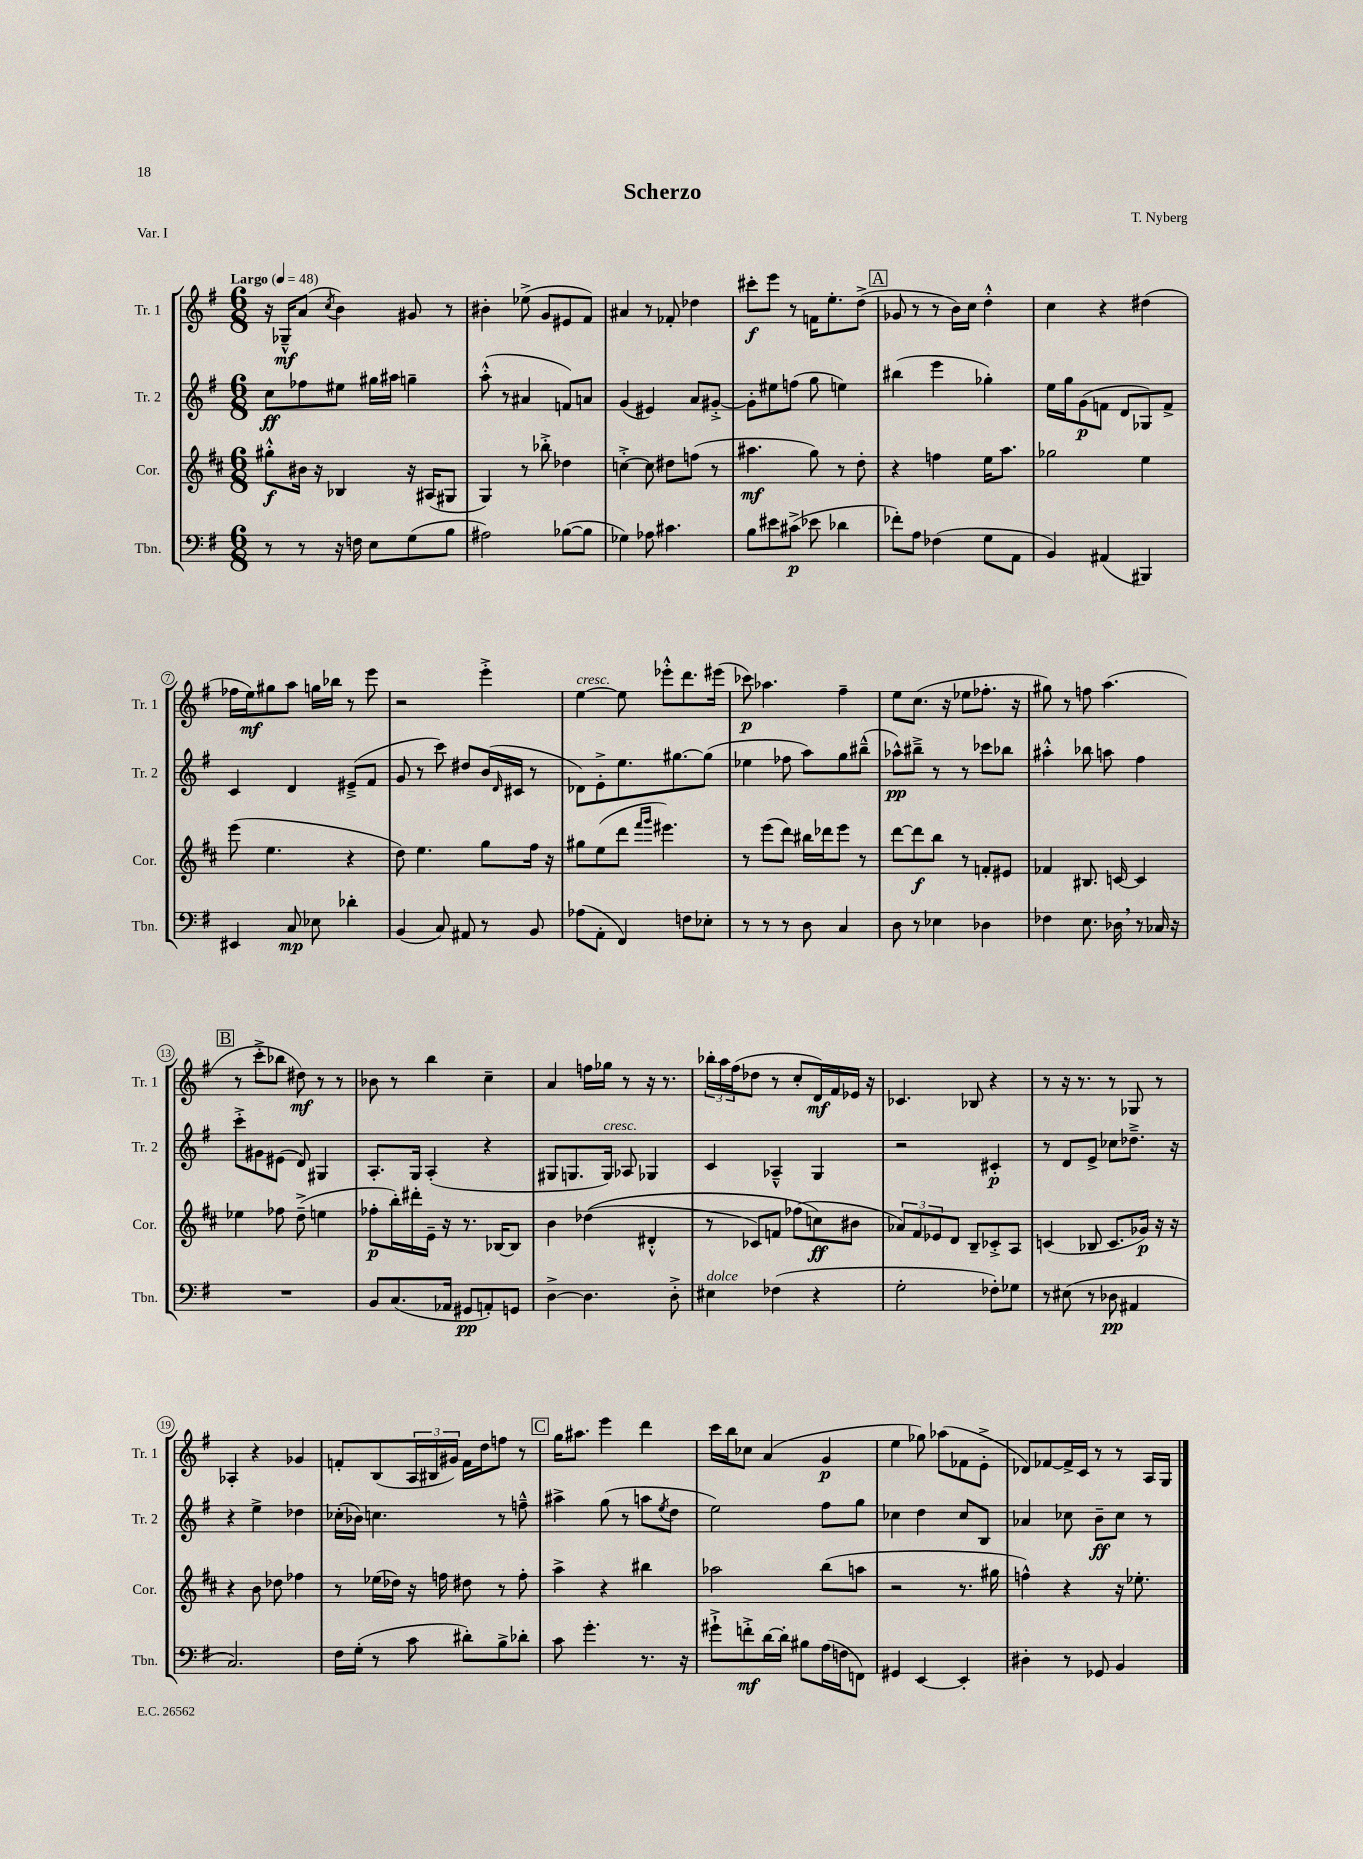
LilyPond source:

\header { title = "Scherzo" composer = "T. Nyberg" piece = "Var. I" }
<<
\new StaffGroup <<
\new Staff = "s0" \with { instrumentName = "Tr. 1" shortInstrumentName = "Tr. 1" } {
    \clef treble \key g \major \numericTimeSignature \time 6/8 \tempo "Largo" 4 = 48
    r16 ges16---^\mf a'8( \acciaccatura { c''8 } b'4) gis'8 r8 |
    bis'4-. ees''8->( g'8 eis'8 fis'8) |
    ais'4 r8 fes'8-. des''4 |
    cis'''8-.\f e'''8 r8 f'16 e''8.-. d''8->( |
    \mark \markup { \box "A" } ges'8 r8 r8 b'16) c''16 d''4-.-^ |
    c''4 r4 dis''4( |
    fes''16 e''16\mf) gis''8 a''8 g''16 bes''16 r8 e'''8 |
    r2 e'''4-.-> |
    e''4~^\markup { \italic "cresc." } e''8 ees'''8-.-^ d'''8. eis'''16( |
    ces'''8\p) aes''4. fis''4-- |
    e''8 c''8.( r16 ees''8 fes''8.-. r16 |
    gis''8) r8 f''8 a''4.( |
    \mark \markup { \box "B" } r8 c'''8-.-> bes''8 dis''8\mf) r8 r8 |
    bes'8 r8 b''4 c''4-- |
    a'4 f''16 ges''16 r8 r16 r8. |
    \tuplet 3/2 { bes''16-. a''16 fis''16( } des''8 r8 c''8-. d'16\mf) fis'16 ees'16 r16 |
    ces'4. bes8 r4 |
    r8 r16 r8. r8 ges8 r8 |
    aes4-. r4 ges'4 |
    f'8-. b8( \tuplet 3/2 { a16 bis16 gis'16) } f'16 d''16 f''8 r8 |
    \mark \markup { \box "C" } g''16 ais''8. e'''4 d'''4 |
    c'''16 b''16 ces''8 a'4( g'4\p |
    e''4 ges''8) aes''8( fes'8 e'8-.-> |
    des'8) fes'8~ fes'16-> c'16 r8 r8 a16 g16 \bar "|." |
}
\new Staff = "s1" \with { instrumentName = "Tr. 2" shortInstrumentName = "Tr. 2" } {
    \clef treble \key g \major \numericTimeSignature \time 6/8
    c''8\ff fes''8 eis''8 gis''16 ais''16 g''4-- |
    a''8-.-^( r8 ais'4 f'8) a'8 |
    g'4( eis'4) a'8 gis'8~-.-> |
    gis'8-. eis''8 f''8( g''8 e''4) |
    \mark \markup { \box "A" } bis''4( e'''4 ges''4-.) |
    e''16 g''16 g'8\p( f'8 d'8 ges8) f'8-> |
    c'4 d'4 eis'8--->( fis'8 |
    g'8 r8 c'''8) dis''8 b'16( \grace { d'16 } cis'16 r8 |
    des'8) e'8-.-> e''8. gis''8.~ gis''8( |
    ees''4 fes''8 a''8) g''8 bis''8---^( |
    aes''8-^\pp) bis''8---> r8 r8 ces'''8 bes''8 |
    ais''4-.-^ bes''8 a''8 fis''4 |
    \mark \markup { \box "B" } c'''8-.-> gis'8 eis'8( d'8) gis4 |
    a8.-. g16 a4-.( r4 |
    gis8 g8. g16^\markup { \italic "cresc." }) aes8 ges4 |
    c'4 aes4---^ g4 |
    r2 cis'4-.\p |
    r8 d'8 e'8-> ces''8 des''8.---> r16 |
    r4 e''4-> des''4 |
    ces''16-.( bes'16) c''4. r8 f''8---^ |
    \mark \markup { \box "C" } ais''4-> g''8( r8 a''8 \acciaccatura { e''8 } d''8 |
    e''2) fis''8 g''8 |
    ces''4 d''4 ces''8 b8 |
    aes'4 ces''8 b'8--\ff ces''8 r8 \bar "|." |
}
\new Staff = "s2" \with { instrumentName = "Cor." shortInstrumentName = "Cor." } {
    \clef treble \key d \major \numericTimeSignature \time 6/8
    gis''8-.-^\f bis'16 r16 bes4 r16 ais16( gis8 |
    g4) r8 bes''8-.-> des''4 |
    c''4~-.-> c''8 dis''8 f''8( r8 |
    ais''4.\mf g''8) r8 d''8-. |
    \mark \markup { \box "A" } r4 f''4 e''16 a''8. |
    ges''2 e''4 |
    e'''8( e''4. r4 |
    d''8) e''4. g''8 fis''16 r16 |
    gis''8 e''8( d'''8 \grace { fis'''16 g'''16 } eis'''4.) |
    r8 e'''8( d'''8) bis''16 des'''16 e'''8 r8 |
    d'''8~ d'''8\f b''8 r8 f'8-. eis'8 |
    fes'4 bis8. c'16~ c'4 |
    \mark \markup { \box "B" } ees''4 fes''8 d''8--->( e''4 |
    fes''8-.\p b''16-.) dis'''16-. e'16-- r16 r8. bes16~ bes8 |
    b'4 des''4(\( dis'4-.-^ |
    r8 ces'8) f'8 fes''8( c''8\ff\) bis'8 |
    \tuplet 3/2 { aes'8) fis'8 ees'8 } d'8 b8-- ces'8-.-> a8 |
    c'4( bes8 c'8. ges'16\p) r16 r16 |
    r4 b'8 des''8 fes''4 |
    r8 ees''16( des''16) r16 f''16 dis''8 r8 f''8-. |
    \mark \markup { \box "C" } a''4-> r4 bis''4 |
    aes''2 b''8( a''8 |
    r2 r8. gis''16 |
    f''4-^) r4 r16 ees''8.-. \bar "|." |
}
\new Staff = "s3" \with { instrumentName = "Tbn." shortInstrumentName = "Tbn." } {
    \clef bass \key g \major \numericTimeSignature \time 6/8
    r8 r8 r16 f16 e8 g8( b8 |
    ais2) bes8~( bes8 |
    ges4) aes8 cis'4. |
    b8 eis'8 cis'8->\p( ees'8 des'4 |
    \mark \markup { \box "A" } fes'8-.) a8 fes4( g8 a,8 |
    b,4) ais,4( bis,,4) |
    eis,4 c8\mp ees8 des'4-. |
    b,4( c8) ais,8 r8 b,8 |
    aes8( a,8-. fis,4) f8 ees8-. |
    r8 r8 r8 d8 c4 |
    d8 r8 ees4 des4 |
    fes4 e8. des16 \breathe r8 ces16 r16 |
    \mark \markup { \box "B" } R2. |
    b,8 c8.( aes,16 gis,8\pp a,8-.) g,8 |
    d4~-> d4. d8-.-> |
    eis4^\markup { \italic "dolce" } fes4( r4 |
    g2-. fes8-.) ges8 |
    r8 eis8( r8 des8\pp ais,4 |
    c2.) |
    fis16 g16-.( r8 c'8 dis'8-.) b8-> des'8-. |
    \mark \markup { \box "C" } c'8 g'4.-. r8. r16 |
    gis'8-!-> f'8-.->\mf d'16~ d'16-. bis8 a16( f16 f,8) |
    gis,4 e,4~ e,4-. |
    dis4-. r8 ges,8 b,4 \bar "|." |
}
>>
>>
\layout { \context { \Score \override BarNumber.stencil = #(make-stencil-circler 0.1 0.3 ly:text-interface::print) } }
